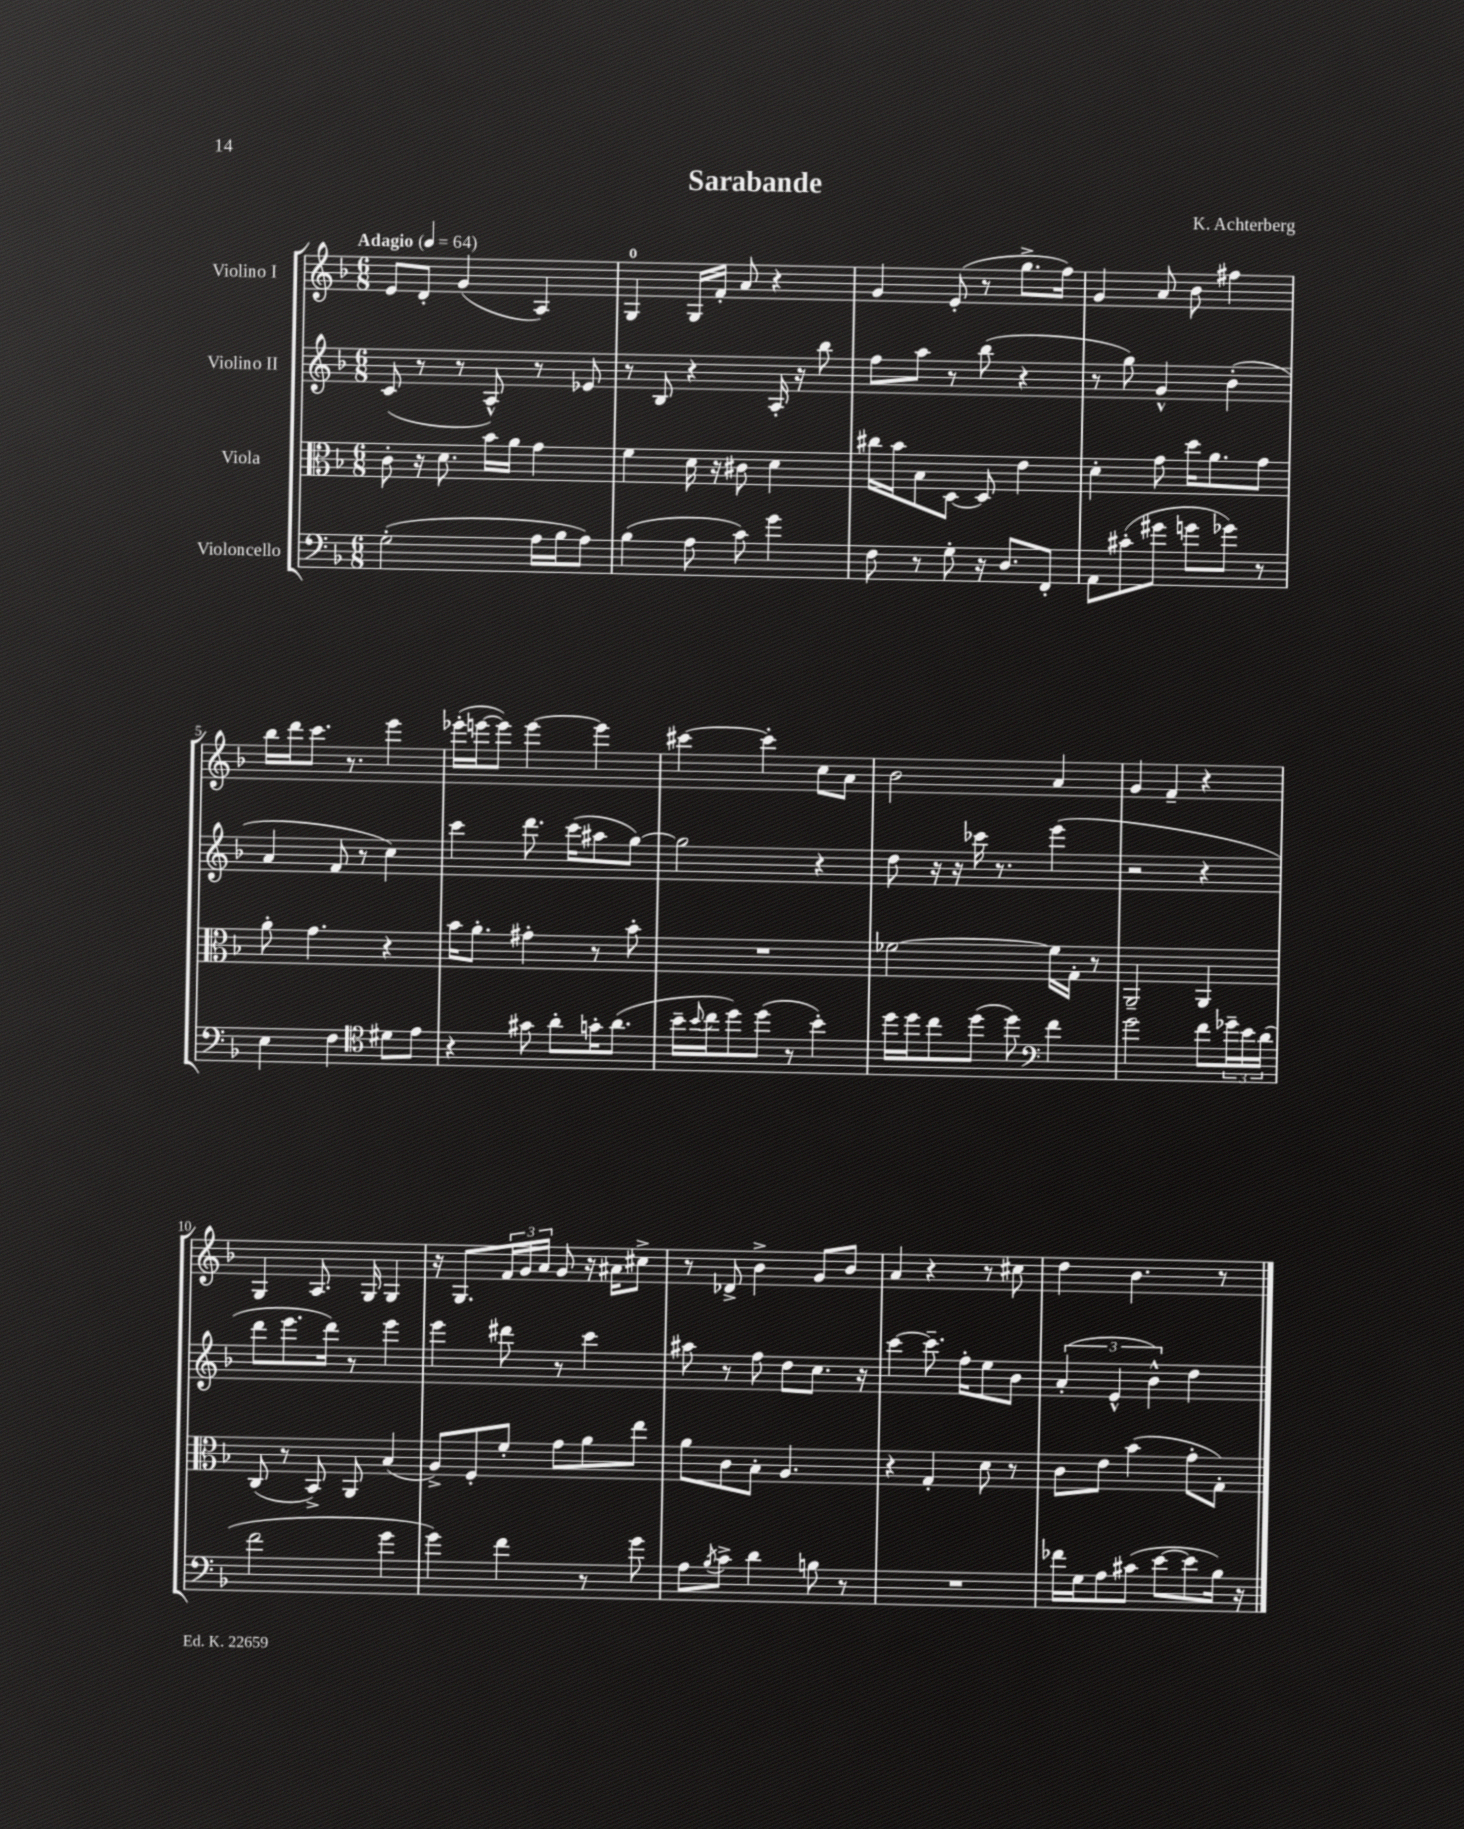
\header { title = "Sarabande" composer = "K. Achterberg" }
<<
\new StaffGroup <<
\new Staff = "s0" \with { instrumentName = "Violino I" } {
    \clef treble \key f \major \numericTimeSignature \time 6/8 \tempo "Adagio" 4 = 64
    e'8 d'8-. g'4( a4) |
    g4-0 g16 f'16-. a'8 r4 |
    g'4 e'8-.( r8 g''8.-> f''16) |
    g'4 a'8 bes'8 fis''4 |
    bes''16 d'''16 c'''8. r8. e'''4 |
    ees'''16-.( e'''16~ e'''8) e'''4~ e'''4 |
    cis'''4~ cis'''4-. c''8 a'8 |
    bes'2 a'4 |
    g'4 f'4-- r4 |
    g4 a8. g16 g4 |
    r16 g8. \tuplet 3/2 { f'16 g'16 a'16 } g'8 r16 ais'16 cis''8-> |
    r8 des'8-> bes'4-> g'8 bes'8 |
    a'4 r4 r8 cis''8 |
    d''4 bes'4. r8 \bar "|." |
}
\new Staff = "s1" \with { instrumentName = "Violino II" } {
    \clef treble \key f \major \numericTimeSignature \time 6/8
    c'8( r8 r8 a8-^) r8 ees'8 |
    r8 bes8 r4 a16-. r16 bes''8 |
    f''8 a''8 r8 bes''8( r4 |
    r8 g''8) g'4-^ bes'4-.( |
    a'4 f'8 r8 c''4) |
    c'''4 d'''8. c'''16( ais''8 g''8~) |
    g''2 r4 |
    d''8 r16 r16 ces'''16 r8. e'''4( |
    r2 r4 |
    d'''8 e'''8. d'''16) r8 e'''4 |
    e'''4 dis'''8 r8 c'''4 |
    ais''8 r8 f''8 d''8 c''8. r16 |
    c'''4~ c'''8.-- f''16-. e''8 bes'8 |
    \tuplet 3/2 { a'4-.( e'4-^ bes'4-^) } d''4 \bar "|." |
}
\new Staff = "s2" \with { instrumentName = "Viola" } {
    \clef alto \key f \major \numericTimeSignature \time 6/8
    c'8-. r16 d'8. bes'16 a'16 g'4 |
    f'4 d'16 r16 cis'8 d'4 |
    cis''16 bes'16 bes8 d8~ d8 e'4 |
    d'4-. g'8 d''16 a'8. g'8 |
    a'8-. g'4. r4 |
    bes'16 a'8.-. gis'4-. r8 bes'8-. |
    R2. |
    fes'2~ fes'16 g16-. r8 |
    a,2-- a,4 |
    c8( r8 bes,8->) a,8 bes4( |
    a8->) f8-. f'8-. g'8 a'8 e''8 |
    a'8 c'8 bes8-. a4. |
    r4 g4-. d'8 r8 |
    c'8 e'8 bes'4( g'8-. g8-.) \bar "|." |
}
\new Staff = "s3" \with { instrumentName = "Violoncello" } {
    \clef bass \key f \major \numericTimeSignature \time 6/8
    g2-.( a16 bes16 a8) |
    bes4( a8 c'8) g'4 |
    f8 r8 g8-. r16 d8. f,8-. |
    a,8 cis'8-.( gis'8 g'8 ges'8) r8 |
    e4 f4 \clef tenor dis'8 e'8 |
    r4 gis'8 a'8-. g'16-. a'8.( |
    bes'16-- \appoggiatura { bes'8 } c''16 d''8) d''8( r8 bes'4-.) |
    d''16 d''16 c''8 d''8( d''8) \clef bass f'4 |
    g'2 f'8 \tuplet 3/2 { ges'16-- e'16 d'16( } |
    f'2 g'4 |
    g'4) f'4 r8 g'8 |
    a8 \acciaccatura { bes8 } c'8-> d'4 b8 r8 |
    R2. |
    fes'16 g16 a8 cis'8( e'8~ e'8 bes16) r16 \bar "|." |
}
>>
>>
